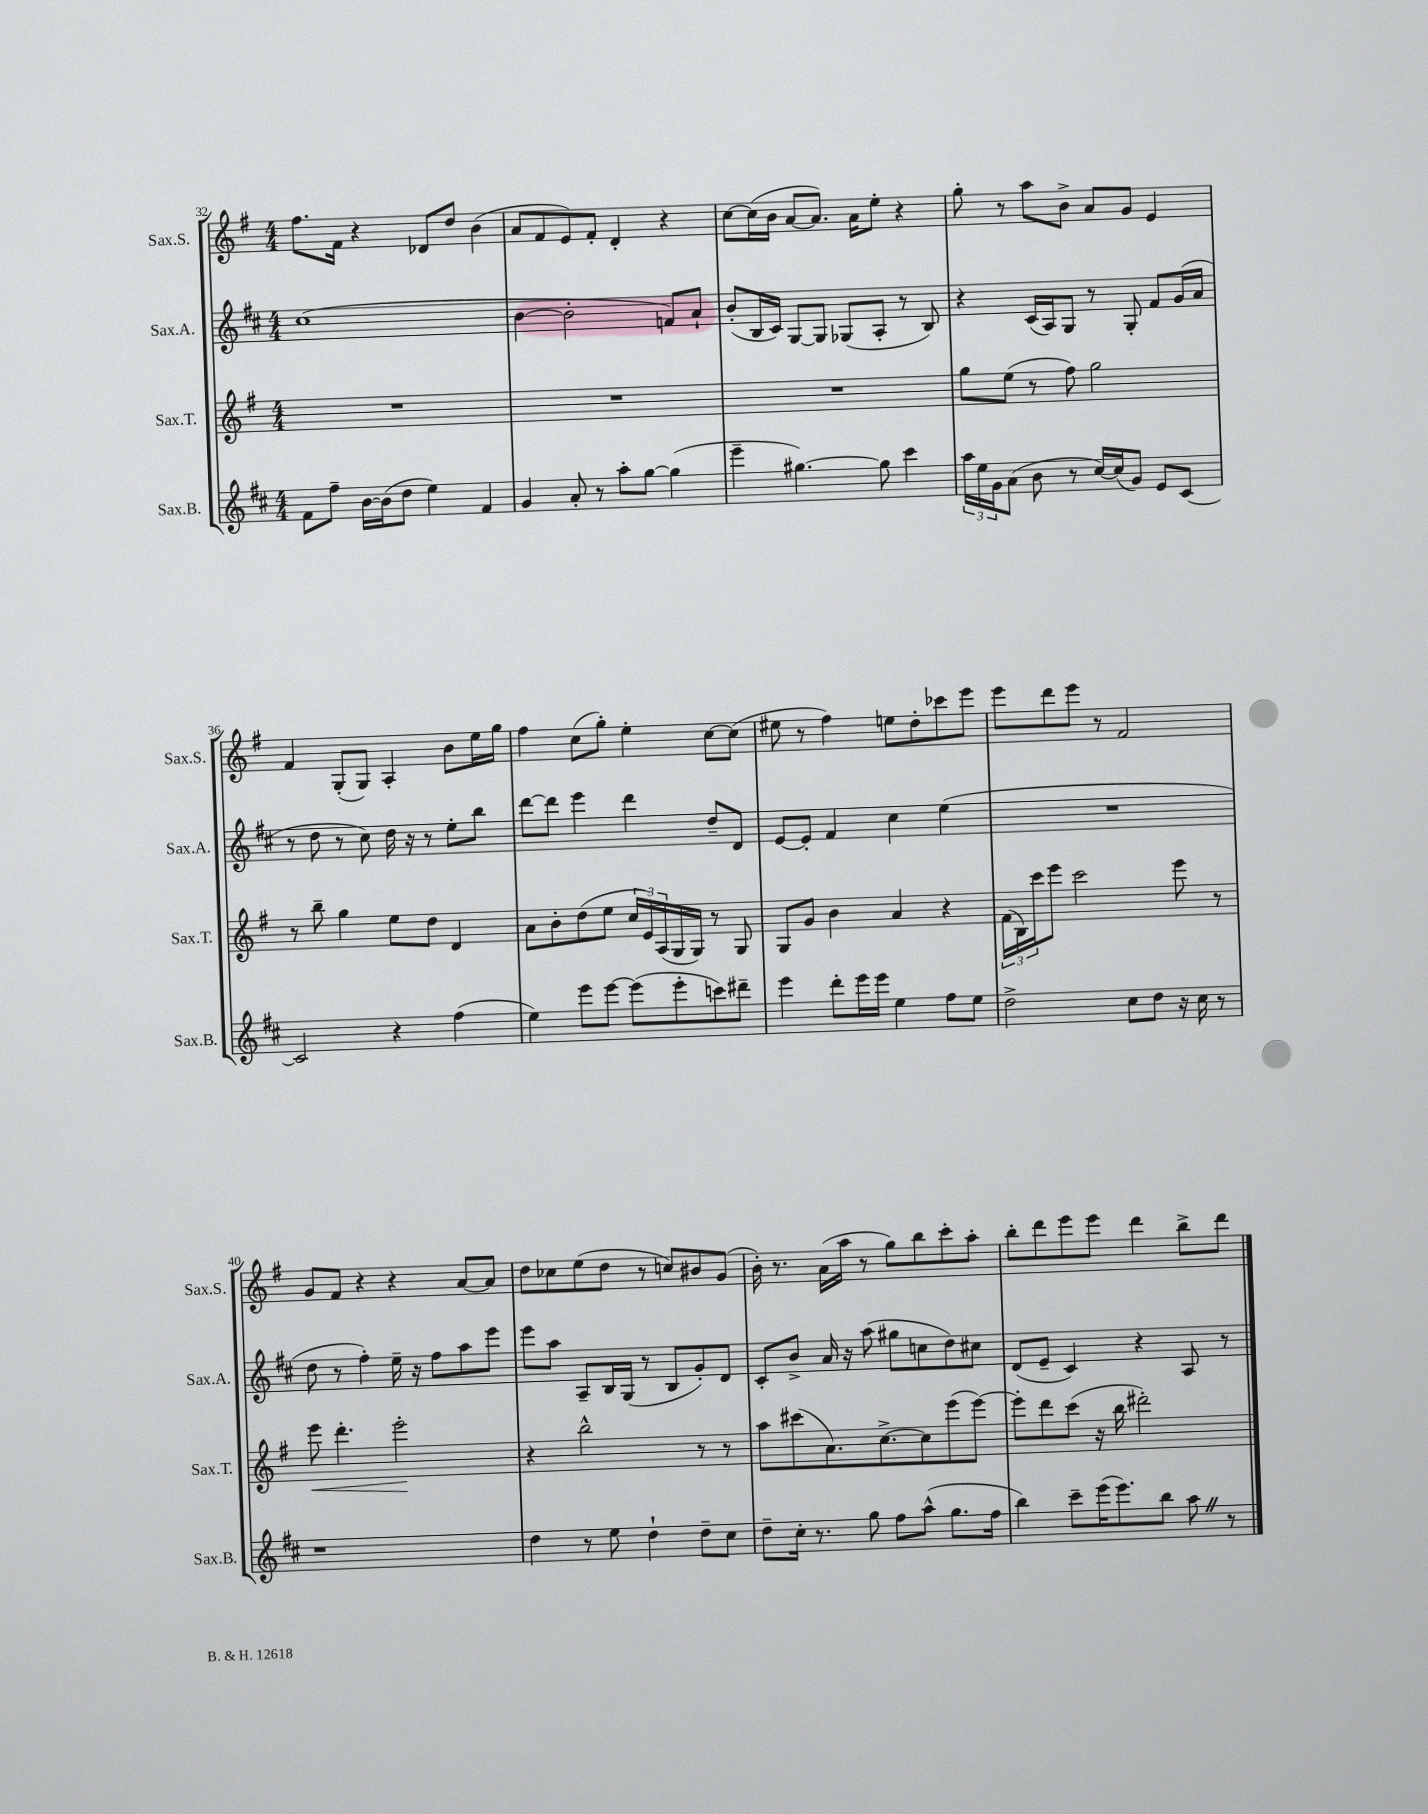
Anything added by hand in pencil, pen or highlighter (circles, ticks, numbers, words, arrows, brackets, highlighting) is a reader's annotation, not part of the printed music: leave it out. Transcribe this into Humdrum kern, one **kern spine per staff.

**kern	**kern	**kern	**kern
*staff4	*staff3	*staff2	*staff1
*clefG2	*clefG2	*clefG2	*clefG2
*k[f#c#]	*k[f#]	*k[f#c#]	*k[f#]
*M4/4	*M4/4	*M4/4	*M4/4
8f#\L	1r	(1cc#	8.ff#\L
8ff#~\J	.	.	.
.	.	.	16f#\Jk
[16b\LL	.	.	4r
(16b\]J	.	.	.
8dd\J	.	.	.
4ee\)	.	.	8d-/L
.	.	.	8dd/J
4f#/	.	.	(4b\
=	=	=	=
4g/	1r	[4b\	8a/L
.	.	.	8f#/
8a'/	.	2b'\]	8e/)
8r	.	.	8f#'/J
8aa'\L	.	.	4d'/
[8gg\J	.	.	.
(4gg\]	.	8f/L)	4r
.	.	8a`/J	.
=	=	=	=
4eee~\	1r	(8b'/L	[8cc\L
.	.	16B/L	(16cc\]L
.	.	16c#/JJ)	16b\JJ
[4.gg#\)	.	[8G/L	[8a/L
.	.	8G/]J	8.a/]J)
.	.	(8G-/L	.
.	.	.	16a\LK
8gg#\]	.	8A'/J	8ee'\J
4ccc#\	.	8r	4r
.	.	8B/)	.
=	=	=	=
24aa\LL	8gg\L	4r	8gg'\
24ee\	.	.	.
24g\J	.	.	.
(8a\J	(8ee\J	.	8r
8b\	8r	(16c#/LL	8aa\L
.	.	16A/J)	.
8r	8ff#\)	8G/J	8b^\J
[16cc#/LL)	2gg\	8r	8a/L
(16cc#/]J	.	.	.
8g/J)	.	8G'/	8g/J
8e/L	.	8f#/L	4e/
[8c#/J	.	(16g/L	.
.	.	16a/JJ	.
=	=	=	=
2c#/]	8r	8r	4f#/
.	8bb~\	8dd\	.
.	4gg\	8r	(8G'/L
.	.	8cc#\)	8G/J)
4r	8ee\L	16dd\	4A'/
.	.	16r	.
.	8dd\J	8r	.
(4ff#\	4d/	8ee'\L	8b\L
.	.	8bb\J	16ee\L
.	.	.	16gg\JJ
=	=	=	=
4ee\)	8a\L	[8ddd\L	4ff#\
.	8b'\	8ddd\]J	.
8eee\L	(8dd\	4eee\	(8cc\L
[8eee\J	8ee\J	.	8gg'\J)
(8eee\]L	24cc/LL	4ddd\	4ee'\
.	24e/)	.	.
.	(24A/	.	.
8eee'\	16G/	.	.
.	16G/JJ)	.	.
8ccc\)	8r	8dd~/L	[8cc\L
8ddd#~\J	8G/	8d/J	(8cc\]J
=	=	=	=
4eee\	8G/L	[8e/L	8ee#\
.	8g/J	8e'/]J	8r
8ddd'\L	4b\	4f#/	4ff#\)
16eee\L	.	.	.
16eee\JJ	.	.	.
4ee\	4a/	4cc#\	8ee\L
.	.	.	8dd'\
8ff#\L	4r	(4ee\	8ccc-\
8ee\J	.	.	8eee\J
=	=	=	=
2dd^\	(24f#\LL	1r	8eee\L
.	24B\)	.	.
.	24ccc\J	.	.
.	8eee\J	.	8ddd\
.	2ccc\	.	8eee\J
.	.	.	8r
8cc#\L	.	.	2f#/
8dd\J	.	.	.
16r	8eee\	.	.
16cc#\	.	.	.
8r	8r	.	.
=	=	=	=
1r	8eee\	8dd\	8g/L
.	4.ddd'\	8r	8f#/J
.	.	4ff#'\)	4r
.	2eee'\	16ee~\	4r
.	.	16r	.
.	.	8ff#\L	.
.	.	8aa\	[8a/L
.	.	8eee\J	8a/]J
=	=	=	=
4dd\	4r	8eee\L	8dd\L
.	.	8aa\J	8cc-\
8r	2bb^^\	8A~/L	(8ee\
8ee\	.	16B/L	8dd\J
.	.	(16G/JJ	.
4dd`\	.	8r	8r
.	.	8B/L	8cc/L)
8dd~\L	8r	8g'/)	8b#/
8cc#\J	8r	8d/J	(8g/J
=	=	=	=
8dd~\L	8aa\L	8c#'/L	16b'\)
.	.	.	8.r
16cc#'\Jk	(8ccc#\	8b^/J	.
8.r	.	.	.
.	8.a\)	16a/	(16a\LL
.	.	16r	16aa\JJ
8gg\	.	(8aa\	8r
.	[8.cc^\	.	.
8ff#\L	.	8gg#\L	8gg\L)
(8aa^^\J	8cc\]	8cc\	8bb\
8.gg\L	(8eee\	8dd\)	8ccc'\
.	[8eee\J)	8cc#\J	8aa'\J
16ff#\Jk	.	.	.
=	=	=	=
4bb\)	8eee'\]L	(8d/L	8bb'\L
.	8ddd\	8e~/J	8ddd\
8ccc#~\L	(8ccc\J	4c#/)	8eee\
(16eee\K	16r	.	8eee\J
8.eee\)	16bb\	.	.
.	2ddd#'\)	4r	4ddd\
8bb\J	.	.	.
8aa\	.	8A/	8bb^\L
8r	.	8r	8ddd\J
==	==	==	==
*-	*-	*-	*-
